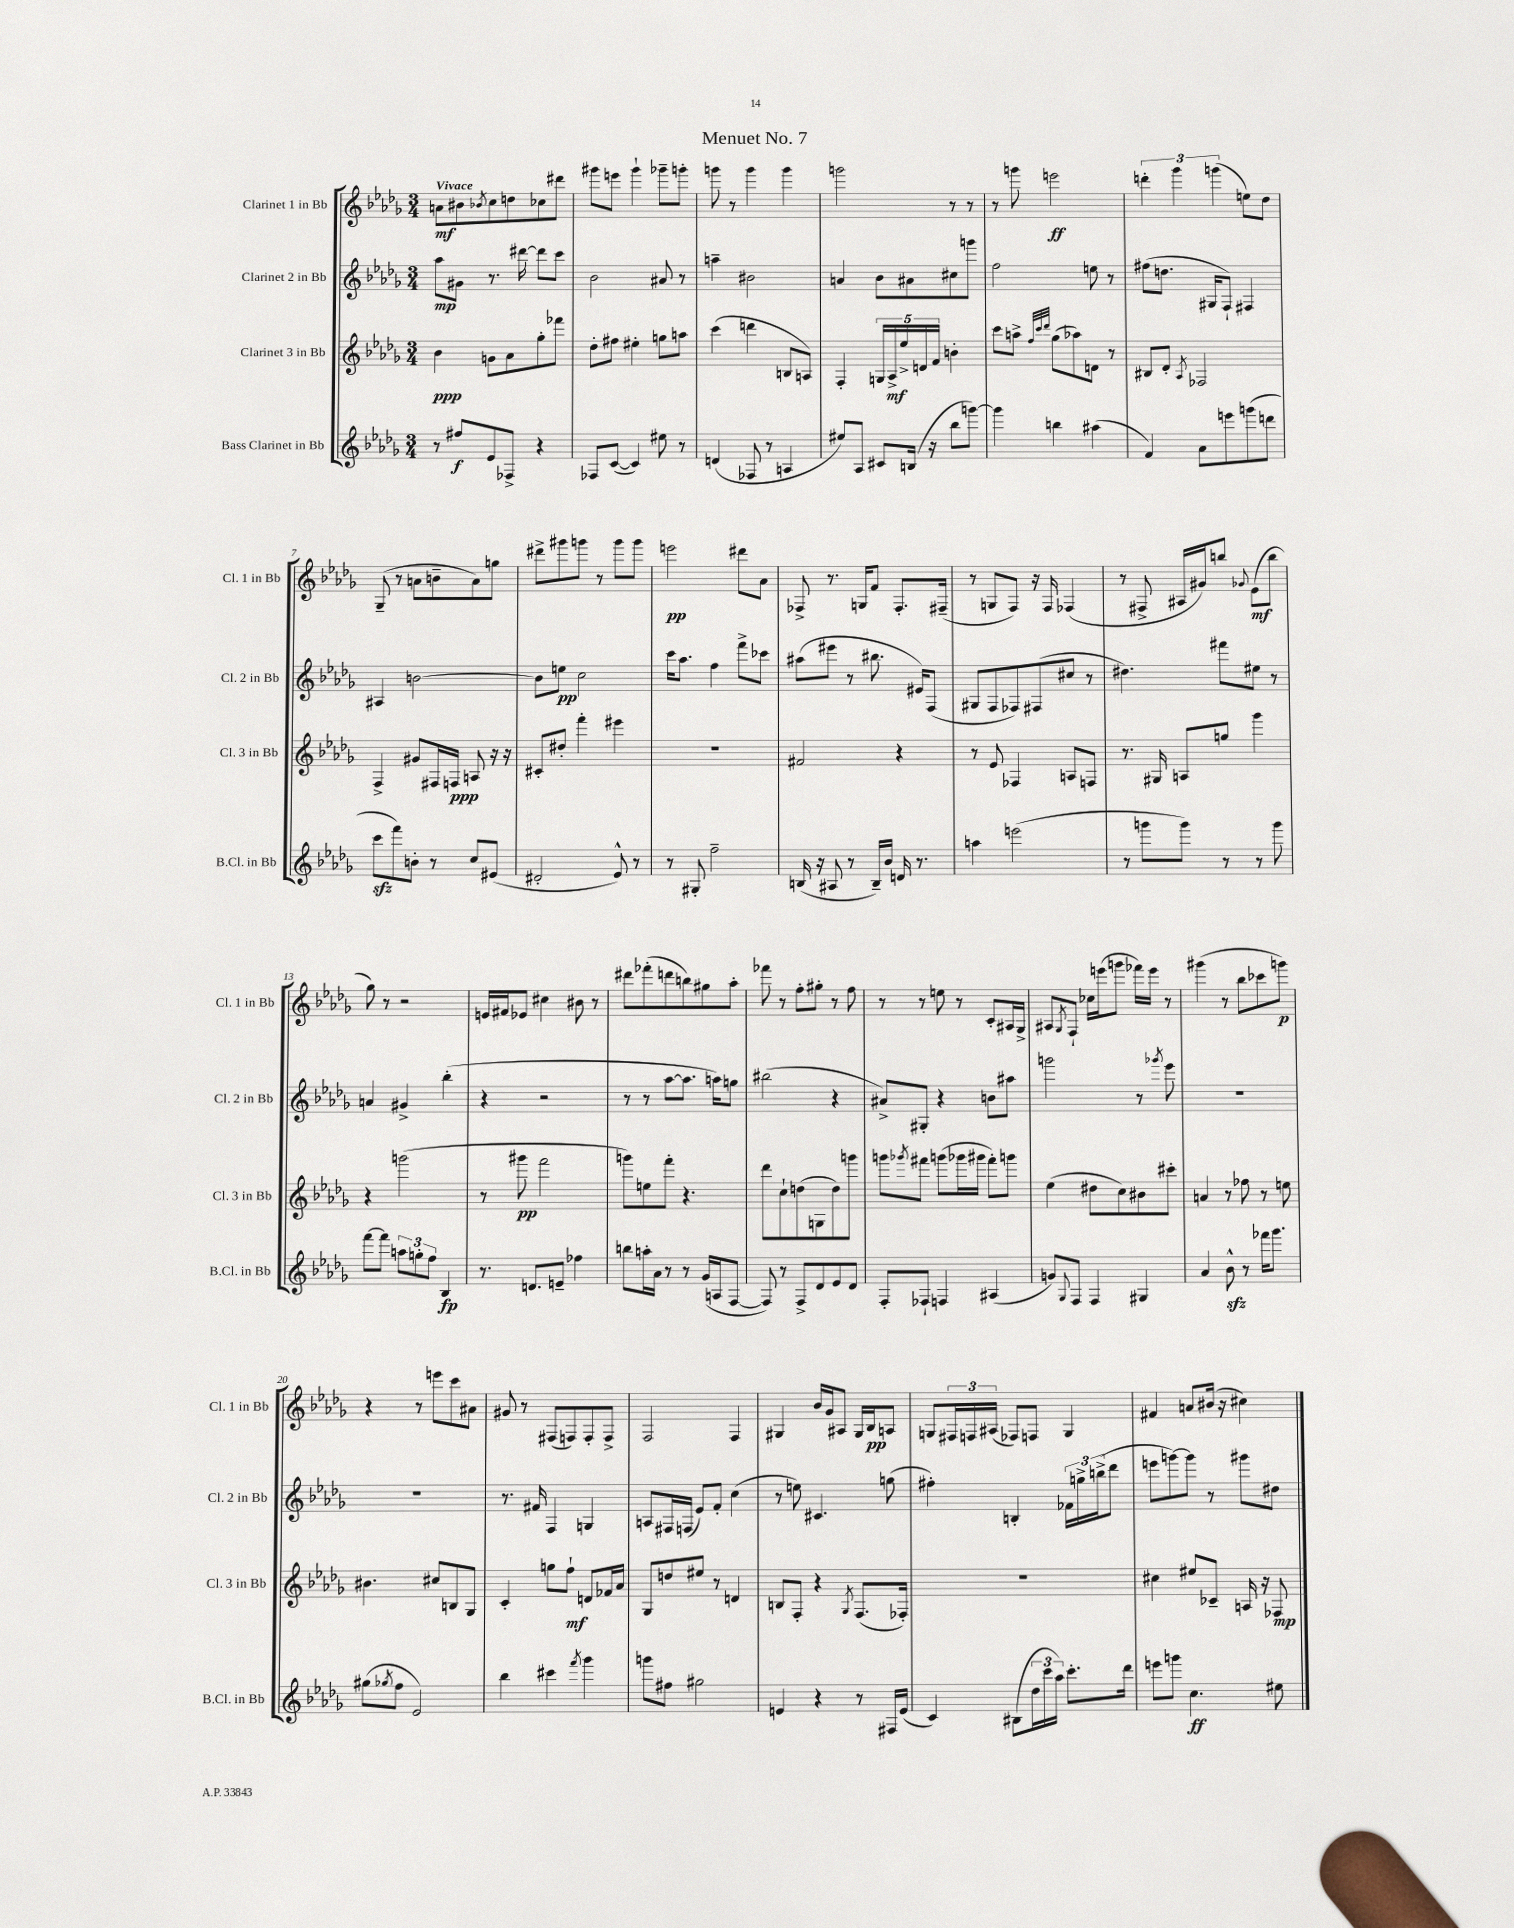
\header { title = "Menuet No. 7" }
<<
\new StaffGroup <<
\new Staff = "s0" \with { instrumentName = "Clarinet 1 in Bb" shortInstrumentName = "Cl. 1 in Bb" } {
    \clef treble \key des \major \numericTimeSignature \time 3/4 \tempo "Vivace"
    a'8\mf bis'8 \acciaccatura { bes'8 } c''8 d''8 ces''8 dis'''8 |
    gis'''8 e'''8 gis'''4-! ges'''8-- g'''8-. |
    g'''8 r8 g'''4 g'''4 |
    g'''2 r8 r8 |
    r8 g'''8 e'''2\ff |
    \tuplet 3/2 { d'''4-. ges'''4 g'''4( } e''8) des''8 |
    ges8--( r8 a'8 b'8-- a'8) g''8 |
    dis'''8-> gis'''8 g'''8 r8 g'''8 g'''8 |
    e'''2\pp dis'''8 aes'8 |
    fes8-> r8. g16 f'8 fes8.-. fis16--( |
    r8 g8 f8) r16 f16 fes4( |
    r8 fis8-> ais16 gis'16) b''8 \appoggiatura { ges'8 } ees'8\mf( b''8 |
    ges''8) r8 r2 |
    e'16 fis'16 ees'8 cis''4 bis'8 r8 |
    dis'''8 fes'''8-.( d'''8 b''8) gis''8 aes''8-. |
    fes'''8 r8 f''8-. gis''8-. r8 f''8 |
    r8 r8 e''8 r8 c'8-. ais16 ges16-> |
    ais8 \acciaccatura { ges8 } f8-! ces''16 e'''16( g'''8 fes'''16) e'''16 r8 |
    gis'''4( r8 bes''8 ces'''8 g'''8\p) |
    r4 r8 e'''8 c'''8 ais'8 |
    gis'8 r8 fis8( f8) f8-. f8-> |
    f2 f4 |
    gis4 bes'16 ges'16 ais8 gis16 bes16\pp a8 |
    g8 \tuplet 3/2 { fis16 f16 ais16( } fes8) f8 g4 |
    fis'4 a'8 bis'16( r16 cis''4) \bar "|." |
}
\new Staff = "s1" \with { instrumentName = "Clarinet 2 in Bb" shortInstrumentName = "Cl. 2 in Bb" } {
    \clef treble \key des \major \numericTimeSignature \time 3/4
    aes''8\mp gis'8 r8. dis'''16~ dis'''8 c'''8 |
    bes'2 ais'8 r8 |
    a''4-- bis'2 |
    a'4 bes'8 ais'8 cis''8 g'''8 |
    f''2 e''8 r8 |
    fis''8( d''8. gis16 f8-!) fis4 |
    ais4 b'2~ |
    b'8 e''8\pp c''2 |
    c'''16 aes''8. f''4 f'''8-> ces'''8 |
    ais''8( eis'''8 r8 bis''8. eis'16) f8( |
    gis8 f8 fes8) fis8( cis''8 r8 |
    dis''4.) fis'''8 eis''8 r8 |
    a'4 gis'4-> bes''4-.( |
    r4 r2 |
    r8 r8 aes''8~ aes''8. a''16) g''8 |
    bis''2( r4 |
    ais'8->) gis8-. r4 b'8 ais''8 |
    g'''2 r8 \acciaccatura { ges'''8 } ees'''8 |
    R2. |
    R2. |
    r8. fis'16 f4 g4 |
    a8 fis16 f16( ees'8) f'8-. c''4( |
    r8 e''8) cis'4. g''8( |
    fis''4-.) b4-. \tuplet 3/2 { fes'16 g''16-> b''16->( } des'''8 |
    e'''8 g'''8~) g'''8 r8 gis'''8 dis''8 \bar "|." |
}
\new Staff = "s2" \with { instrumentName = "Clarinet 3 in Bb" shortInstrumentName = "Cl. 3 in Bb" } {
    \clef treble \key des \major \numericTimeSignature \time 3/4
    bes'4\ppp g'8 aes'8 ges''8-. fes'''8 |
    des''8-. fis''8 eis''4-. g''8 a''8 |
    c'''4( d'''4 b8 a8) |
    f4-. \tuplet 5/4 { g16 aes16->\mf ees''16-> d'16 f'16 } b'4-. |
    c'''8 a''8-> \grace { f''32 c'''32 des'''32 } ges''8( aes''8) d'8 r8 |
    bis8 des'8-. \acciaccatura { aes8 } fes2 |
    f4-> gis'8 fis16 f16\ppp a8 r16 r16 |
    cis'8-. dis''8-. f'''4-. eis'''4 |
    R2. |
    fis'2 r4 |
    r8 ees'8 fes4 a8 f8 |
    r8. gis16 a8 g''8 ges'''4 |
    r4 g'''2( |
    r8 gis'''8\pp f'''2 |
    g'''8) e''8 f'''8-. r4. |
    des'''8 c''8-! d''8( g8 d''8) g'''8 |
    g'''8 \acciaccatura { ges'''8 } fis'''8 g'''8( ges'''16 gis'''16 fis'''8-.) g'''8 |
    ees''4( dis''8 c''8) bis'8 cis'''8-. |
    a'4 r8 fes''8 r8 e''8 |
    bis'4. cis''8 b8 ges8 |
    c'4-. g''8 f''8-!\mf d'8 fes'16 aes'16 |
    ges8 d''8 eis''8 r8 d'4 |
    b8 f8-. r4 \acciaccatura { ges8 } f8.( fes16-.) |
    R2. |
    cis''4 eis''8 ces'8-- a16 r16 fes8\mp \bar "|." |
}
\new Staff = "s3" \with { instrumentName = "Bass Clarinet in Bb" shortInstrumentName = "B.Cl. in Bb" } {
    \clef treble \key des \major \numericTimeSignature \time 3/4
    r8 fis''8\f ees'8 fes8-> r4 |
    fes8 c'8~( c'4) eis''8 r8 |
    d'4( fes8 r8 a4 |
    eis''8) aes8 cis'8 b16( r16 bes''8 g'''8~) |
    g'''4 b''4 ais''4( |
    f'4) aes'8 e'''8 g'''8( d'''8 |
    c'''8\sfz f'''8) b'8-. r8 c''8 eis'8( |
    dis'2-. ees'8-^) r8 |
    r8 gis8-. f''2-- |
    b16( r16 ais8 r8 b16--) bes'16 d'16 r8. |
    a''4 e'''2( |
    r8 g'''8 g'''8) r8 r8 g'''8 |
    f'''8~ f'''8 \tuplet 3/2 { a''8 g''8-. f''8 } bes4\fp |
    r8. d'8. e'8-- fes''4 |
    b''8 a''16-. aes'16 r8 r8 ges'16( a16 f8~ |
    f8) r8 f8-> des'8 ees'8 des'8 |
    f8-. fes8-! f4 ais4( |
    g'8) \appoggiatura { ges8 } f8 f4 gis4 |
    aes'4 bes'8-^\sfz r8 fes'''16 ges'''8. |
    gis''8( \acciaccatura { ges''8 } f''8 ees'2) |
    bes''4 cis'''4 \acciaccatura { f'''8 } ges'''4 |
    g'''8 fis''8 gis''2 |
    e'4 r4 r8 fis16 e'16( |
    c'4) bis8( \tuplet 3/2 { des''16 c'''16 aes''16) } c'''8.-. des'''16 |
    e'''8 g'''8 c''4.\ff eis''8 \bar "|." |
}
>>
>>
